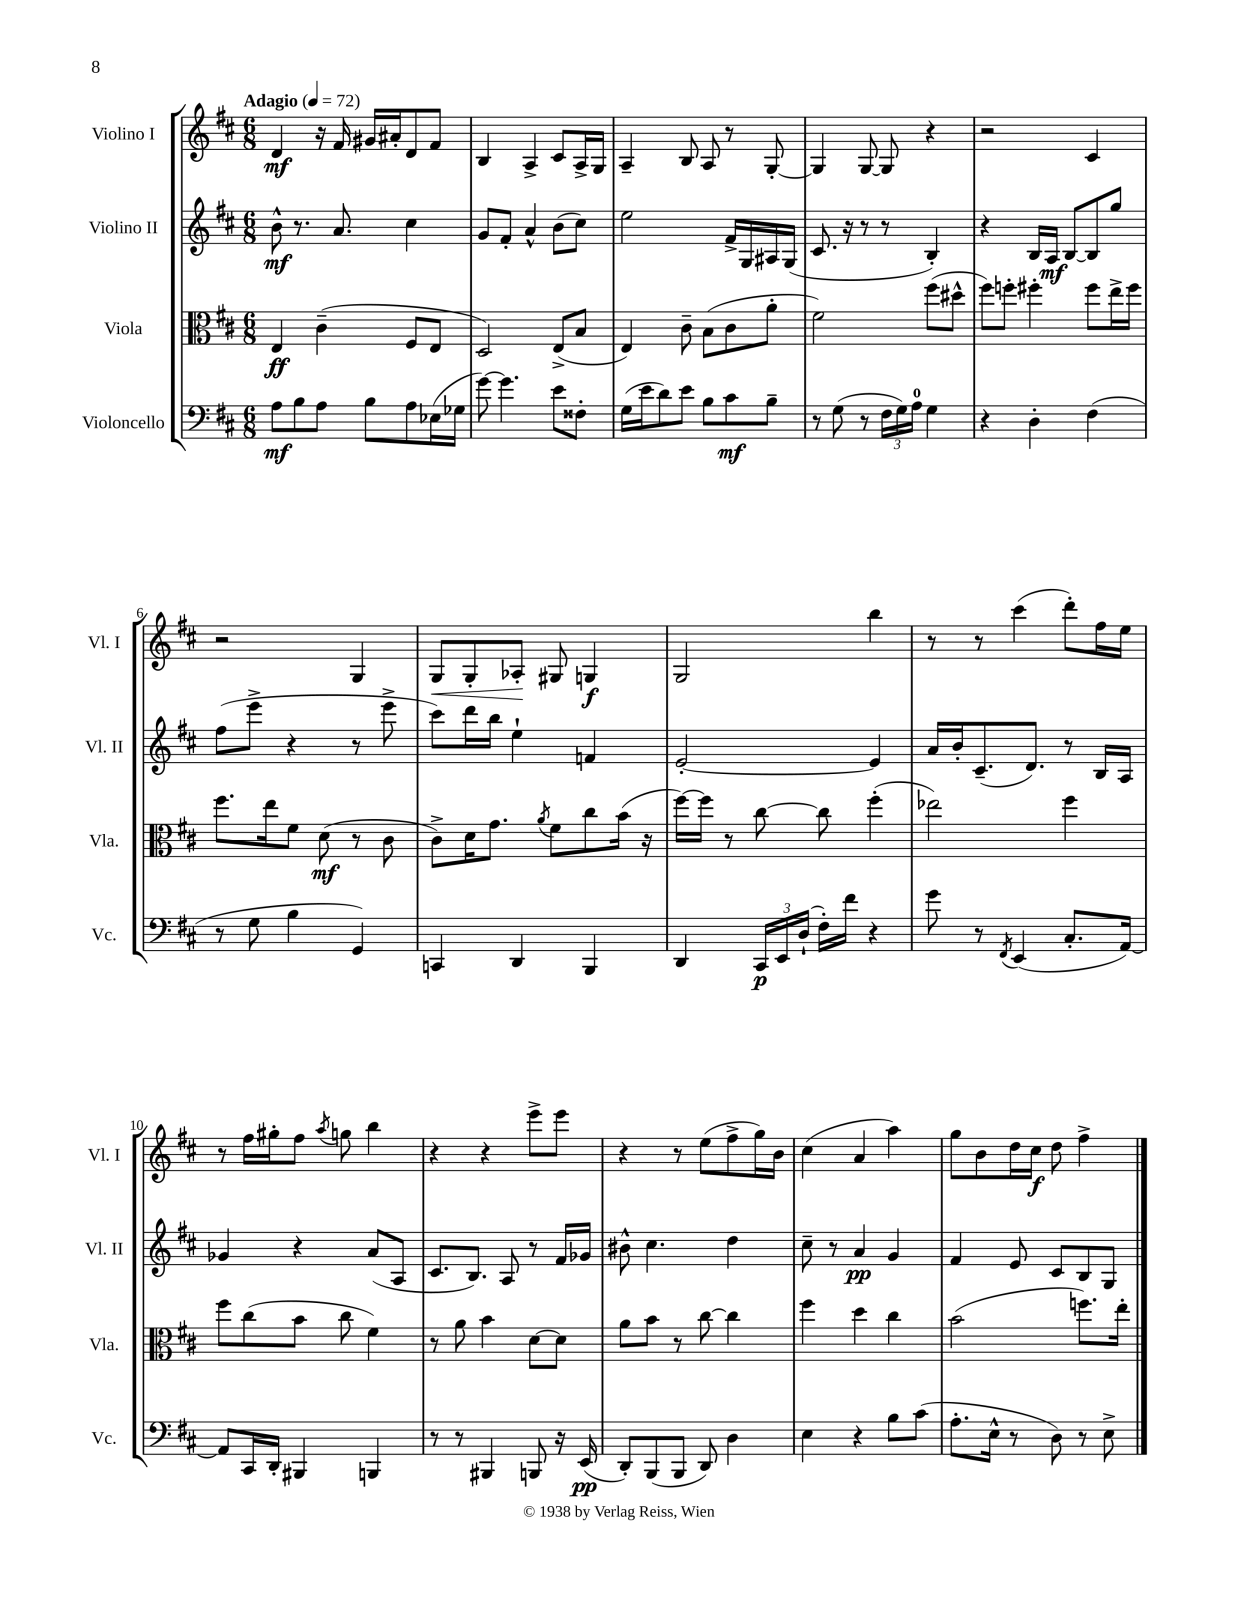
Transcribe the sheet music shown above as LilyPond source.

<<
\new StaffGroup <<
\new Staff = "s0" \with { instrumentName = "Violino I" shortInstrumentName = "Vl. I" } {
    \clef treble \key d \major \numericTimeSignature \time 6/8 \tempo "Adagio" 4 = 72
    d'4\mf r16 fis'16 gis'16 ais'16-. d'8 fis'8 |
    b4 a4-> cis'8 a16-> g16 |
    a4-- b8 a8 r8 g8~-. |
    g4 g8~ g8 r4 |
    r2 cis'4 |
    r2 g4 |
    g8\< g8-. aes8-.\! gis8 g4\f |
    g2 b''4 |
    r8 r8 cis'''4( d'''8-.) fis''16 e''16 |
    r8 fis''16 gis''16-. fis''8 \acciaccatura { a''8 } g''8 b''4 |
    r4 r4 e'''8-> e'''8 |
    r4 r8 e''8( fis''8-> g''16) b'16 |
    cis''4( a'4 a''4) |
    g''8 b'8 d''16 cis''16\f d''8 fis''4-> \bar "|." |
}
\new Staff = "s1" \with { instrumentName = "Violino II" shortInstrumentName = "Vl. II" } {
    \clef treble \key d \major \numericTimeSignature \time 6/8
    b'8-^\mf r8. a'8. cis''4 |
    g'8 fis'8-. a'4-^ b'8( cis''8) |
    e''2 fis'16-> g16 ais16 g16( |
    cis'8. r16 r8 r8 b4-.) |
    r4 b16 a16\mf b8~ b8 g''8 |
    fis''8( e'''8-> r4 r8 e'''8-> |
    cis'''8) d'''16 b''16 e''4-! f'4 |
    e'2~-. e'4 |
    a'16 b'16-. cis'8.--( d'8.) r8 b16 a16 |
    ges'4 r4 a'8( a8 |
    cis'8. b8.) a8 r8 fis'16 ges'16 |
    bis'8-^ cis''4. d''4 |
    cis''8-- r8 a'4\pp g'4 |
    fis'4 e'8 cis'8 b8 g8 \bar "|." |
}
\new Staff = "s2" \with { instrumentName = "Viola" shortInstrumentName = "Vla." } {
    \clef alto \key d \major \numericTimeSignature \time 6/8
    e4\ff cis'4--( fis8 e8 |
    d2) e8->( b8 |
    e4) cis'8-- b8( cis'8 a'8-. |
    fis'2) fis''8( dis''8-^ |
    fis''8) f''8-. fis''4-. fis''8 e''16-> fis''16 |
    fis''8. e''16 fis'8 d'8\mf( r8 cis'8 |
    cis'8->) d'16 g'8. \acciaccatura { a'8 } fis'8 cis''8 b'16( r16 |
    fis''16~) fis''16 r8 cis''8~ cis''8 fis''4-.( |
    ees''2) fis''4 |
    fis''8 cis''8( b'8 cis''8 fis'4) |
    r8 a'8 b'4 d'8~ d'8 |
    a'8 b'8 r8 cis''8~ cis''4 |
    fis''4 d''4 cis''4 |
    b'2( f''8.) e''16-. \bar "|." |
}
\new Staff = "s3" \with { instrumentName = "Violoncello" shortInstrumentName = "Vc." } {
    \clef bass \key d \major \numericTimeSignature \time 6/8
    a8\mf b8 a8 b8 a8 ees16( ges16 |
    g'8~) g'4. e'8 fisis8-. |
    g16( e'16 d'8) e'8 b8 cis'8\mf b8-- |
    r8 g8( r8 \tuplet 3/2 { fis16 g16) a16-0 } g4 |
    r4 d4-. fis4( |
    r8 g8 b4 g,4) |
    c,4 d,4 b,,4 |
    d,4 \tuplet 3/2 { cis,16\p e,16 d16-!( } fis16-.) fis'16 r4 |
    g'8 r8 \acciaccatura { fis,8 } e,4( cis8.-. a,16~) |
    a,8 cis,16 d,16-. bis,,4 b,,4 |
    r8 r8 bis,,4 b,,8 r16 e,16\pp( |
    d,8-.) b,,8( b,,8 d,8) d4 |
    e4 r4 b8 cis'8( |
    a8.-. e16-^ r8 d8) r8 e8-> \bar "|." |
}
>>
>>
